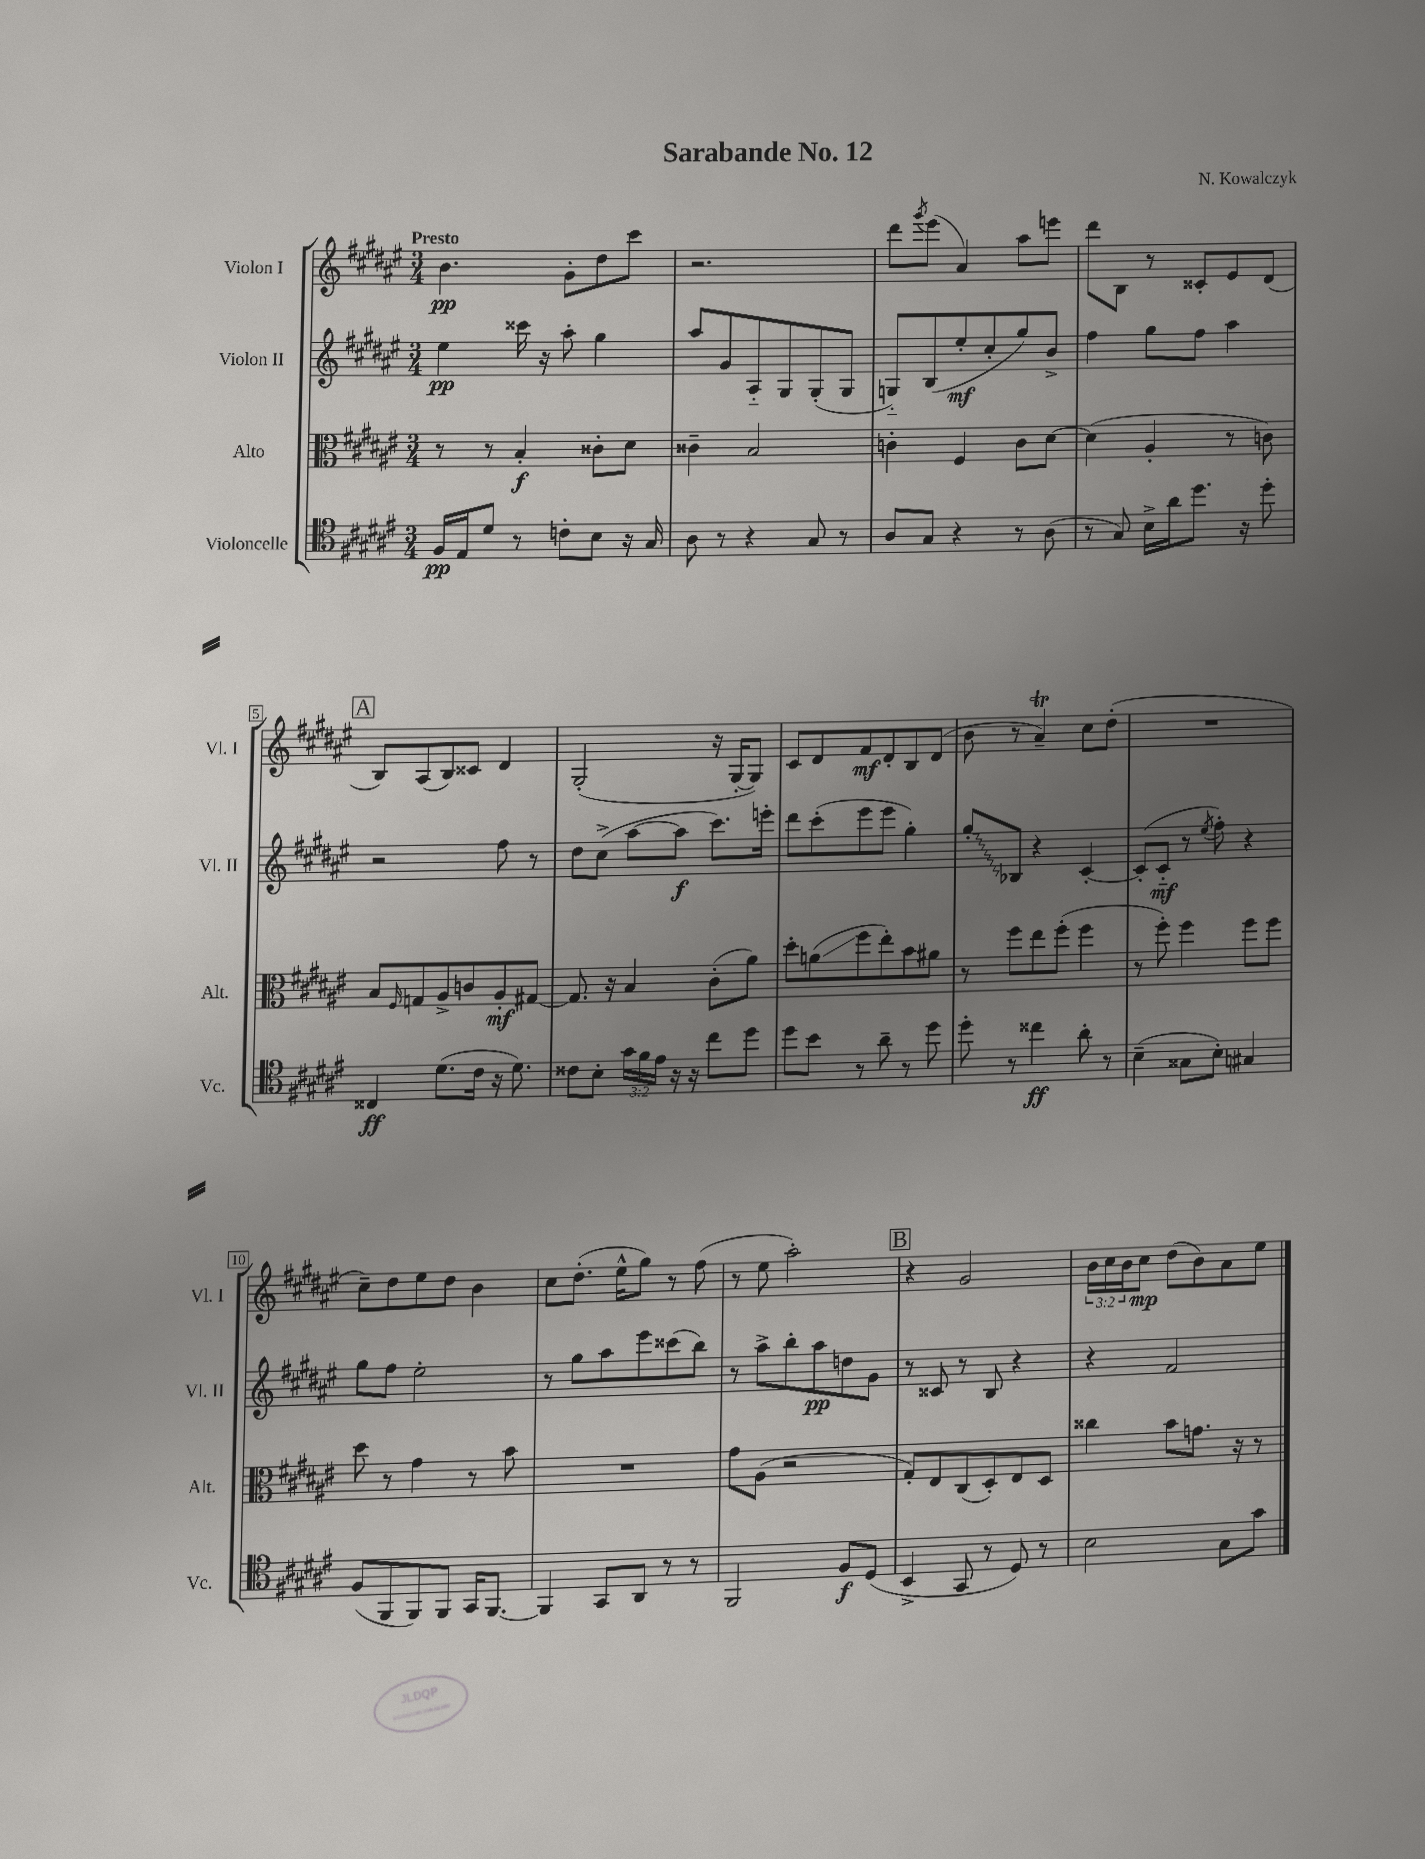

**kern	**kern	**kern	**kern
*staff4	*staff3	*staff2	*staff1
*clefC4	*clefC3	*clefG2	*clefG2
*k[f#c#g#d#a#e#]	*k[f#c#g#d#a#e#]	*k[f#c#g#d#a#e#]	*k[f#c#g#d#a#e#]
*M3/4	*M3/4	*M3/4	*M3/4
16F#	8r	4ee#	4.b
16E#	.	.	.
8d#	8r	.	.
8r	4B'	16ccc##	.
.	.	16r	.
8c'	.	8aa#'	8g#'
8B	8c##'	4gg#	8dd#
16r	8d#	.	8ccc#
16G#	.	.	.
=	=	=	=
8A#	4c##~	8aa#	2.r
8r	.	8g#	.
4r	2B	8A#'~	.
.	.	8G#	.
8G#	.	(8G#'	.
8r	.	8G#	.
=	=	=	=
8A#	4c'	8G'~)	8ddd#
.	.	.	8qggg#
8G#	.	(8B	(8eee#
4r	4F#	8ee#'	4a#)
.	.	8cc#'	.
8r	8c	8gg#)	8aa#
(8A#	[8d#	8b^	8eee
=	=	=	=
8r	(4d#]	4ff#	8ddd#
8G#)	.	.	8B
16B^	4A#'	8gg#	8r
16a#	.	.	.
8.dd#	.	8ff#	8c##'
.	8r	4aa#	8e#
16r	.	.	.
8dd#'	8c)	.	(8d#
=	=	=	=
4C##	8B	2r	8B)
.	16qqF#	.	.
.	8G	.	(8A#
(8.d#	8A#^	.	8B)
.	8c	.	8c##
16c#	.	.	.
16r	8A#'	8ff#	4d#
8.d#)	.	.	.
.	[8G#	8r	.
=	=	=	=
8c##	8.G#]	8dd#	(2G#'
8B'	.	(8cc#^	.
.	16r	.	.
24g#	4B	[8aa#	.
24f#	.	.	.
24e#	.	.	.
16r	.	8aa#]	.
16r	.	.	.
8cc#	(8c#'	8.ccc#)	16r
.	.	.	[16G#'
8dd#	8a#)	.	8G#])
.	.	16eee'	.
=	=	=	=
8dd#	8dd#'	8ddd#	8c#
8b	(8a	(8ccc#'	8d#
8r	8ff#	8eee#	8f#
8a#~	8ee#')	8eee#	8d#'
8r	8b	4gg#')	8B
8dd#	8a#	.	(8d#
=	=	=	=
8dd#'	8r	8gg#'	8b
8r	8ff#	8B-	8r
4cc##	8ee#	4r	4a#~)
.	(8ff#'	.	.
8a#'	4ff#	[4c#'	8cc#
8r	.	.	(8dd#'
=	=	=	=
(4B~	8r	(8c#']	2.r
.	8ff#')	8c#'~	.
8G##	4ff#	8r	.
.	.	8qee#	.
8B')	.	8ff#')	.
4G#	8ff#	4r	.
.	8ff#	.	.
=	=	=	=
(8F#	8dd#	8gg#	8cc#~)
8FF#	8r	8ff#	8dd#
8FF#)	4g#	2ee#'	8ee#
8FF#	.	.	8dd#
16GG#	8r	.	4b
[8.FF#	.	.	.
.	8b	.	.
=	=	=	=
4FF#]	2.r	8r	8cc#
.	.	8gg#	(8.dd#'
8GG#	.	8aa#	.
.	.	.	16ee#^^
8AA#	.	8eee#	8gg#)
8r	.	(8ccc##	8r
8r	.	8bb)	(8ff#
=	=	=	=
2FF#	8g#	8r	8r
.	(8A#	8aa#^	8ee#
.	2r	8bb'	2aa#')
.	.	8aa#	.
8F#	.	8dd	.
(8D#	.	8g#	.
=	=	=	=
4BB^	8G#')	8r	4r
.	8E#	8c##	.
8GG#	(8C#	8r	2g#
8r	8D#')	8B	.
8D#)	8E#	4r	.
8r	8D#	.	.
=	=	=	=
2B	4cc##	4r	24b
.	.	.	24cc#
.	.	.	24b
.	.	.	8cc#
.	8b	2f#	(8dd#
.	8.g	.	8b)
8G#	.	.	8a#
.	16r	.	.
8g#	8r	.	8ee#
==	==	==	==
*-	*-	*-	*-
